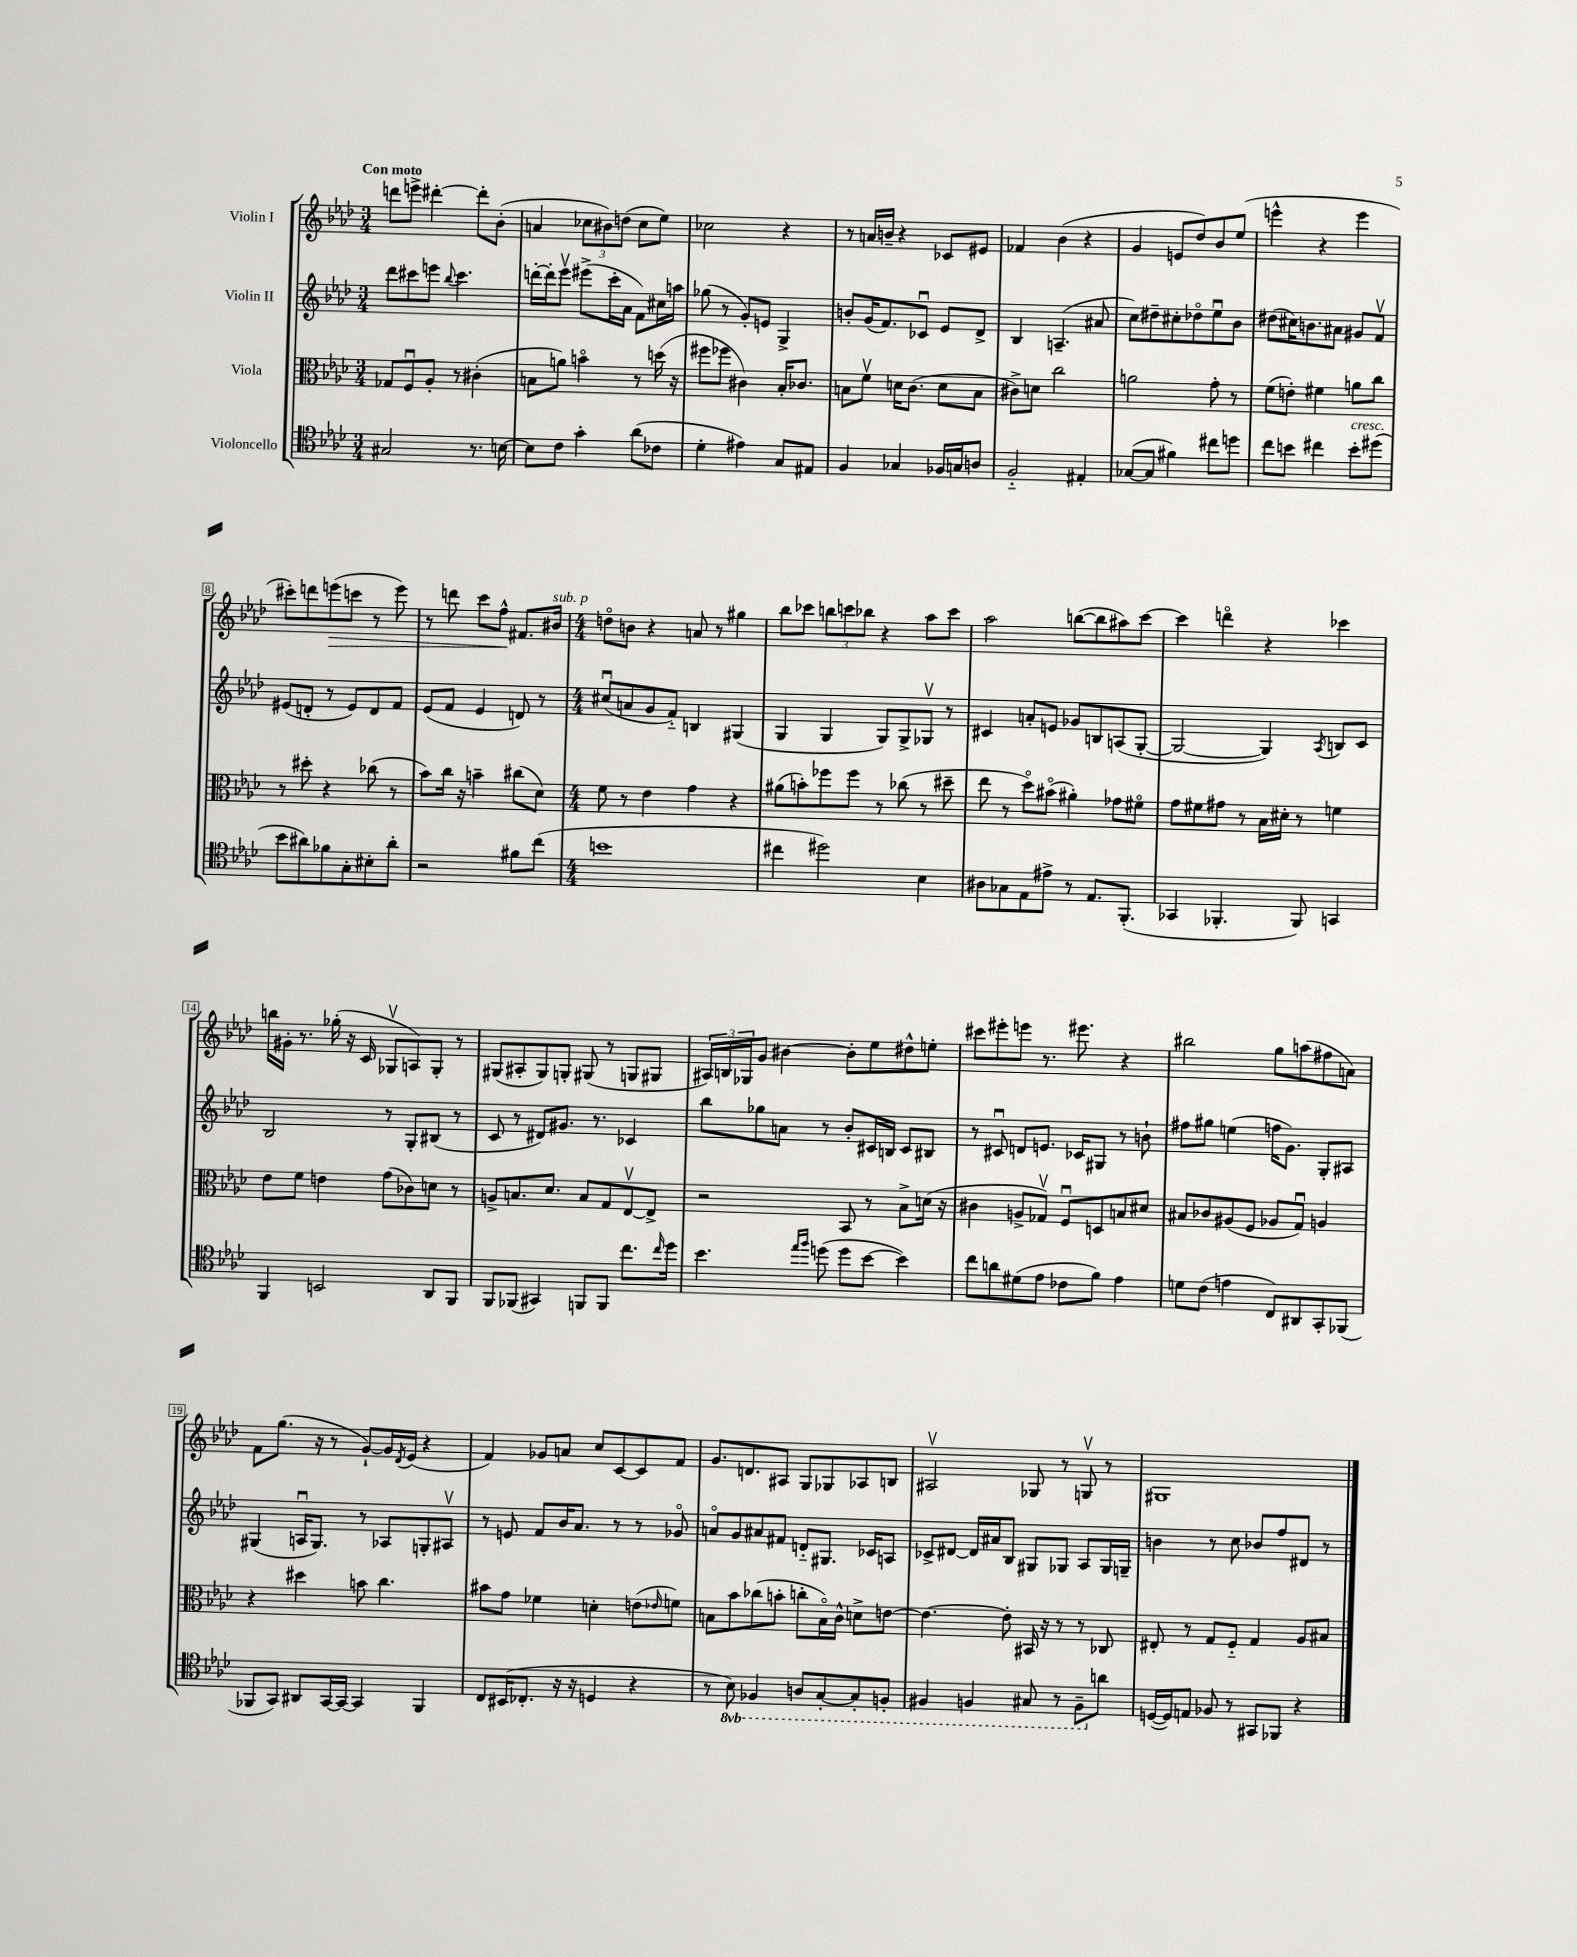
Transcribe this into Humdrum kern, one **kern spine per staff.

**kern	**kern	**kern	**kern	**dynam
*part4	*part3	*part2	*part1	*part1
*staff4	*staff3	*staff2	*staff1	*staff1
*I"Violoncello	*I"Viola	*I"Violin II	*I"Violin I	*
*clefC4	*clefC3	*clefG2	*clefG2	*
*k[b-e-a-d-]	*k[b-e-a-d-]	*k[b-e-a-d-]	*k[b-e-a-d-]	*
*M3/4	*M3/4	*M3/4	*M3/4	*
=1	=1	=1	=1	=1
!	!	!	!LO:TX:a:B:t=Con moto	!
2G#X/	8G-X/L	8ddd-\L	8dddn\L	.
.	8Fu/	8ccc#X\	8eeen^\J	.
.	8A-'/J	8eeen\J	[4ddd#X'\	.
.	.	8qqbb-/	.	.
.	8r	4.ccc#\	.	.
8.r	(4c#X'\	.	8ddd#'\L]	.
.	.	.	(8b-'\J	.
[16Bn\	.	.	.	.
=2	=2	=2	=2	=2
8B\L]	8Bn\L	[16dddn'\LL	4an/	.
.	.	16ddd'\J]	.	.
8c\J	8an\J)	8eee-v\J	.	.
4g'\	4bn\	(8eee#X^\L	12cc-X\L	.
.	.	.	12b#X\)	.
.	.	16ccc'\L	.	.
.	.	.	(12ddn\J	.
.	.	16a-\JJ	.	.
(8a-\L	8r	8f\L)	8cc-\L	.
8c-X\J	(16ddn\	16cc#X\L	8ee-\J)	.
.	16r	16aan\JJ	.	.
=3	=3	=3	=3	=3
4d-'\	8ff#X\L	(8gg-X\	2cc-X\	.
.	8ff-X\J	8r	.	.
4e#X\)	4c#X\)	8g'/L)	.	.
.	.	8en/J	.	.
8G/L	16B-'/KL	4G^/	4r	.
.	8.c-X/J	.	.	.
8E#X/J	.	.	.	.
=4	=4	=4	=4	=4
4F/	8Bn\L	8bn'/L	8r	.
.	8fv\J	(16g/K	16an/LL	.
.	.	8.f/)	16bn~/JJ	.
4G-X/	16dn\KL	.	4r	.
.	(8.c\J	.	.	.
.	.	8c-Xu/J	.	.
16F-X/LL	8d\L	8e-/L	8c-X/L	.
16Gn/J	.	.	.	.
8An/J	8B\J	8d-^/J	8e#X/J	.
=5	=5	=5	=5	=5
2F/	8c#X^\L)	4B-/	4f-X/	.
.	8dn\J	.	.	.
.	2cc\	(4.An~/	(4b-\	.
4E#X'/	.	.	4r	.
.	.	8a#X/	.	.
=6	=6	=6	=6	=6
([8G-X/L	2an\	8cc\L)	4g/	.
8G-/J]	.	8dd#X~\	.	.
4f#X\)	.	8cc#X'\	8en/L	.
.	.	8dd-X\	8dd-/)	.
8cc#X\L	8g'\	8ee-u\	8b-/	.
8ddn\J	8r	8b-\J	(8ee-/J	.
=7	=7	=7	=7	=7
8cc\L	(8f\L	(8dd#X\L	4eeen^^\	.
8bn\J	8en'\J)	16cc#X\K)	.	.
.	.	8.bn\	.	.
4cc#X\	4f#X\	.	4r	.
.	.	8a#X\J	.	.
!LO:TX:a:i:t=cresc.	!	!	!	!
8b'\L	8an\L	8g#X/L	4eee\	.
(8dd#X\J	8cc\J	8fv/J	.	.
!!LO:LB:g=z
=8	=8	=8	=8	=8
8b-\L	8r	(8e#X/L	8ccc#X'\L)	.
8a#X\)	8dd#X'\	8dn'/J	8dddn\	.
!	!	!	!	!LO:HP:b
8f-X\	4r	8r	(8eeen\	>
8G'\	.	8e#/L)	8cccn\J	.
8B#X'\	(8cc-X\	8d/	8r	.
8a#'\J	8r	8f/J	8eee\)	.
=9	=9	=9	=9	=9
2r	8b-\L)	(8e-/L	8r	.
.	16cc\Jk	8f/J	8dddn\	.
.	16r	.	.	.
.	4bn~\	4e-/	8ccc\L	.
.	.	.	8ff^^\J	.
8f#X\L	(8cc#X\L	8dn/)	8.f#X/L	]
(8cc\J	8d-\J)	8r	.	.
!	!	!	!LO:TX:a:i:t=sub. p	!
.	.	.	16b#X/Jk	.
=10	=10	=10	=10	=10
*M4/4	*M4/4	*M4/4	*M4/4	*
1bn	8f\	(8cc#Xu/L	8ddn\L	.
.	8r	8an/	8bn\J	.
.	4e-\	8g/	4r	.
.	.	8f/J)	.	.
.	4g\	4Bn/	8an/	.
.	.	.	8r	.
.	4r	(4G#X/	4gg#X\	.
=11	=11	=11	=11	=11
4cc#X\	(8a#X\L	4G/	8bb-\L	.
.	8bn'\)	.	8ccc-X\J	.
2dd#X\)	8ff-X\	4G/	12bbn\L	.
.	.	.	12cccn\	.
.	8ff-\J	.	.	.
.	.	.	12bb-X\J	.
.	8r	8G/L)	4r	.
.	(8cc-X\	8G^/	.	.
4B-\	8r	8G-Xv/J	8aa-\L	.
.	8dd#X~\	8r	8ccc\J	.
=12	=12	=12	=12	=12
8A#X\L	8ee-\	4c#X/	2aa-\	.
8G-X\	8r	.	.	.
8E-\	8dd-\L)	8an'/L	.	.
8e#X^\J	(8b#X\J	8en/J	.	.
8r	4a#X'\)	8g-X/L	([8bbn\L	.
8.E-/L	.	8Bn/	8bb\]	.
.	8g-X\L	(8An/	8aa#X\)	.
(8.FF'/J	.	.	.	.
.	8f#X\J	[8G'/J	[8ccc\J	.
=13	=13	=13	=13	=13
4GG-X/	8g\L	2G/_	4ccc\]	.
.	8f#X\	.	.	.
4.FF-X'/	8g#X\J	.	4dddn\	.
.	8r	.	.	.
.	16B-\LL	4G/])	4r	.
.	16d#X'\JJ	.	.	.
8FF-/)	8r	.	.	.
.	.	8qA-/	.	.
4GGn/	4fn\	8Bn/L	4ccc-X\	.
.	.	8c/J	.	.
!!LO:LB:g=z
=14	=14	=14	=14	=14
4FF/	8e-\L	2B-/	16bbn\LL	.
.	.	.	16g#X'\JJ	.
.	8f\J	.	8.r	.
2BBn/	4en\	.	.	.
.	.	.	(16gg-X'\	.
.	.	.	16r	.
.	.	.	16c/	.
.	(8g\L	8r	8G-Xv/L	.
.	8c-X\)	8G'/L	8An/)	.
8AA-/L	8dn\J	(8B#X/J	8G-'/J	.
8FF/J	8r	8r	8r	.
=15	=15	=15	=15	=15
8FF/L	8An^/L	8c/	(8G#X/L	.
(8FF-X/J	8.Bn/	8r	8A#X'/	.
4GG#X/)	.	8d#X/L)	8G#/)	.
.	8.d-/J	.	.	.
.	.	8.g#X/J	8Gn'/J	.
8FFn/L	8B/L	.	(8G#X/	.
.	.	8.r	.	.
8FF/J	8G/	.	8r	.
8.cc\L	[8E-v/	4c-X/	8Gn/L	.
.	8E-^/J]	.	8G#X/J	.
16qqcc/	.	.	.	.
16dd-\Jk	.	.	.	.
=16	=16	=16	=16	=16
4.b-\	2r	8bb-\L	24A#X/LL)	.
.	.	.	24Bn/	.
.	.	.	24G-X/J	.
.	.	8gg-X\	8g/J	.
.	.	8an\J	[4b#X\	.
16qqee-/LL	.	.	.	.
16qqff/JJ	.	.	.	.
(8ddn\	.	8r	.	.
8dd\L	8BB-/	8b-'/L	8b#'\L]	.
[8b-\J	8r	16c#X/L	8ee-\	.
.	.	16Bn/JJ	.	.
4b-\])	8B-^\L	8c#/L	8dd#X^^\	.
.	(16dn\Jk	8B#X/J	8een'\J	.
.	16r	.	.	.
=17	=17	=17	=17	=17
8cc\L	4c#X\	8r	8ccc#X\L	.
8an\	.	8c#Xu/	8eee#X'\	.
(8d#X\	8An^/L	8dn/L	8eeen\J	.
8e-\J	8G-Xv/J)	8.en/J	8.r	.
8c-X\L	8Fu/L	.	.	.
.	.	16c-X/KL	8.eee#X\	.
8f\J)	8Dn/	8G#X/J	.	.
4e-\	8Bn/	8r	4r	.
.	8d#X/J	8bn`\	.	.
=18	=18	=18	=18	=18
8dn\L	8B#X/L	8ff#X\L	2bb#X\	.
(8c\J	8c-X/	8gg#X\J	.	.
4en\	(8A#X/	(4een\	.	.
.	8F/J	.	.	.
8C/L)	8A-X/L	16ffn\KL	8gg\L	.
.	.	8.g\J)	.	.
8AA#X/	8Gu/J)	.	(8aan\	.
8GG'/	4An/	8G'/L	8ff#X\	.
(8FF-X/J	.	8A#X/J	8an\J)	.
!!LO:LB:g=z
=19	=19	=19	=19	=19
8FF-X/L	4r	(4G#X/	8f\L	.
8GG/J)	.	.	(8.gg\J	.
8AA#X/L	4dd#X\	16Anu/KL	.	.
.	.	8.G#/J)	16r	.
[16GG/L	.	.	8r	.
16GG/JJ_	.	.	.	.
4GG/]	8bn\	8r	[8g`/L)	.
.	4.cc\	8A-X/L	16g/L]	.
.	.	.	8qd-/	.
.	.	.	(16e-/JJ	.
4FF-/	.	8Gn'/	4r	.
.	.	8A#Xv/J	.	.
=20	=20	=20	=20	=20
8C/L	8b#X\L	8r	4f/)	.
(16BB#X/K	8g\J	8en/	.	.
8.C-X'/J	.	.	.	.
.	4f-X\	8f/L	8g-X/L	.
16r	.	16b-/K	8an/J	.
16r	.	8.a-/J	.	.
4Dn/	4dn'\	.	8cc/L	.
.	.	8r	[8c/	.
4r	(8en\L	8r	8c/]	.
.	16qqe-X/	.	.	.
.	8fn\J)	8g-X/	8f/J	.
=21	=21	=21	=21	=21
8r	8Bn\L	8an/L	8.g/L	.
*8ba	*	*	*	*
8BB-\)	8b-\	8g/	.	.
.	.	.	8.dn/	.
4FF-X/	(8cc-X\	8a#X/	.	.
.	8bn'\J	8f#X/J	8A#X/J	.
8AAn/L	8ccn'\L	8dn/L	8G/L	.
[8GG'/	16B\L)	8.G#X/J	8G-X/	.
.	16c^^\JJ	.	.	.
8GG'/]	8dn^\L	.	8A-X/	.
.	.	16c-X/KL	.	.
8FFn'/J	[8en\J	8An/J	8Bn/J	.
=22	=22	=22	=22	=22
4FF#X/	4.e\_	8c-X^/L	2A#Xv/	.
.	.	[8d#X/J	.	.
4FFn/	.	16d#/LL]	.	.
.	.	16a#X/J	.	.
.	8e'\]	8B-/J	.	.
8GG#X/	16BB#X/	8G#X/L	8G-X/	.
.	16r	.	.	.
8r	8r	8G-X/J	8r	.
8FF~\L	8r	8A-/L	8Gnv/	.
*X8ba	*	*	*	*
8an\J	8C-X/	16G-/L	8r	.
.	.	16Gn~/JJ	.	.
=23	=23	=23	=23	=23
([16Dn/LL	8E#X'/	4bn\	1G#X	.
16D/J])	.	.	.	.
8En/J	8r	.	.	.
8F-X/	8G/L	8r	.	.
8r	8F/J	8cc\	.	.
8GG#X/L	4G/	8b-X/L	.	.
8FF-X/J	.	8ff/	.	.
4r	8A-/L	8d#X/J	.	.
.	8B#X/J	8r	.	.
==	==	==	==	==
*-	*-	*-	*-	*-
